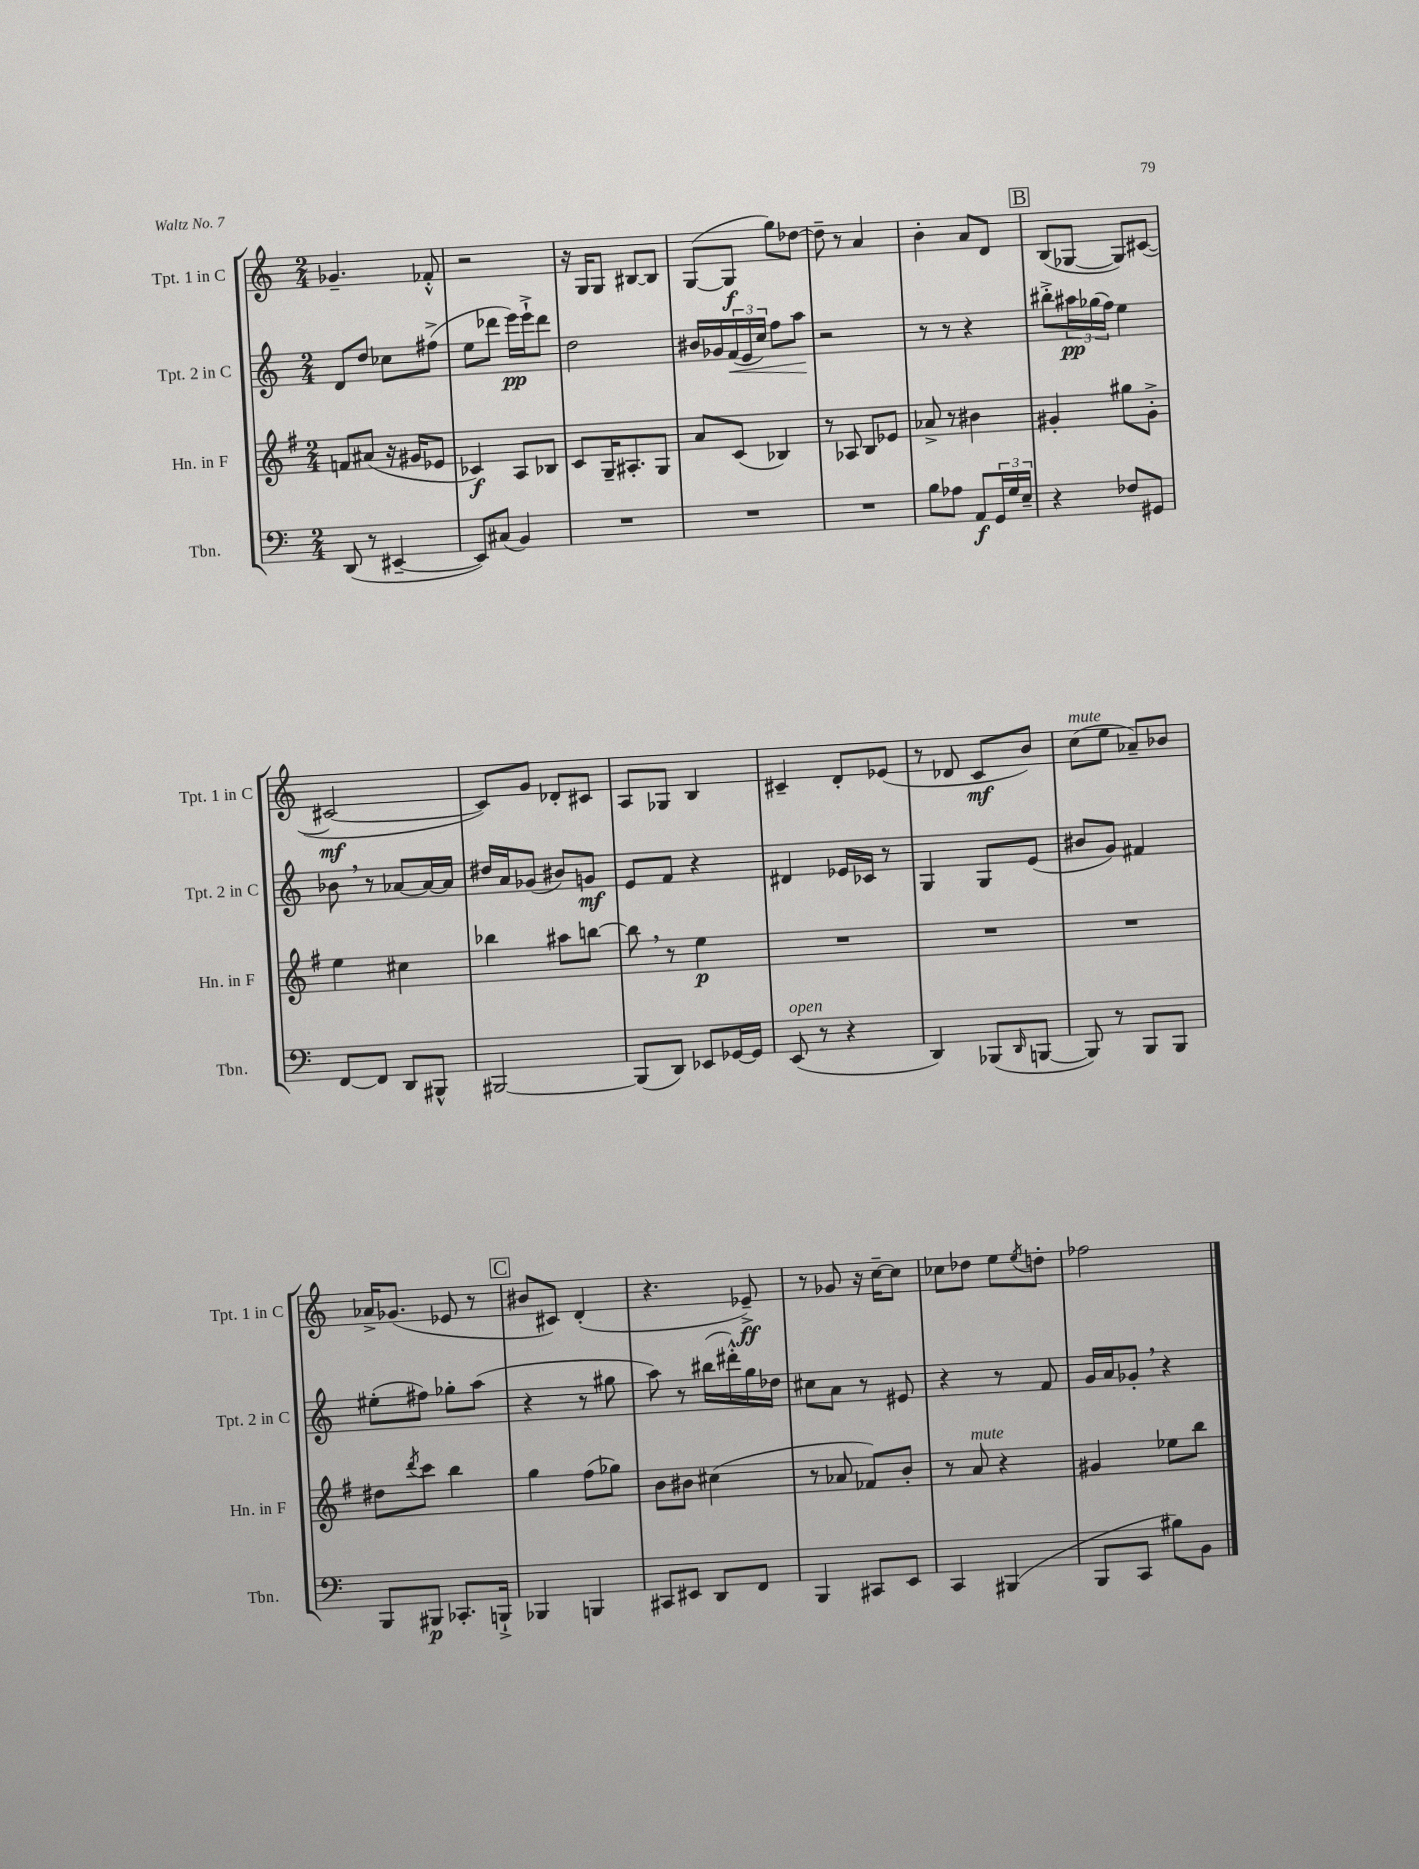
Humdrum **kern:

**kern	**kern	**kern	**kern
*staff4	*staff3	*staff2	*staff1
*clefF4	*clefG2	*clefG2	*clefG2
*k[]	*k[f#]	*k[]	*k[]
*M2/4	*M2/4	*M2/4	*M2/4
(8DD	8f	8d	4.g-~
8r	(8a#	8dd	.
[4EE#~	16r	8cc-	.
.	16g#	.	.
.	8e-	(8ff#^	8f-'^^
=	=	=	=
8EE#])	4c-)	8ee	2r
(8C#	.	8ddd-	.
4BB)	8A	16eee)	.
.	.	16eee`^	.
.	8B-	8ddd-	.
=	=	=	=
2r	8c	2dd	16r
.	.	.	16G
.	16G~	.	8G
.	8.A#'	.	.
.	.	.	[8B#
.	8G	.	8B#]
=	=	=	=
2r	8a	16b#	([8G
.	.	16g-	.
.	(8c	(24f	8G]
.	.	24e	.
.	.	24cc)	.
.	4B-)	8ff	8gg)
.	.	8aa	[8dd-
=	=	=	=
2r	8r	2r	8dd-~]
.	8A-	.	8r
.	8B	.	4a
.	8e-	.	.
=	=	=	=
8B	8a-^	8r	4b'
8A-	8r	8r	.
8AA	4b#	4r	8a
24GG	.	.	8d
24G	.	.	.
24E~	.	.	.
=	=	=	=
4r	4g#'	8bb#'^	(8B
.	.	24aa#	[8G-
.	.	(24gg-	.
.	.	24ff)	.
8F-	8gg#	4ee	8G-])
8GG#	8g#'^	.	([8c#
=	=	=	=
[8FF	4ee	8b-	2c#_
8FF]	.	8r	.
8DD	4cc#	[8a-	.
8BBB#^^	.	16a-_	.
.	.	16a-]	.
=	=	=	=
[2BBB#	4bb-	16dd#	8c#])
.	.	16a	.
.	.	(8g-	8g
.	8aa#	8b#)	8d-'
.	[8bb	8g	8c#
=	=	=	=
(8BBB#]	8bb]	8e	8A
8DD)	8r	8f	8G-
8EE-	4ee	4r	4B
[16GG-	.	.	.
16GG-]	.	.	.
=	=	=	=
(8EE	2r	4d#	4c#~
8r	.	.	.
4r	.	16e-	8d'
.	.	16c-	.
.	.	8r	(8e-
=	=	=	=
4DD)	2r	4G	8r
.	.	.	8d-
(8BBB-	.	8G	8c
16qqDD	.	.	.
[8BBB	.	(8e	8b)
=	=	=	=
8BBB])	2r	8b#	(8cc
8r	.	8g)	8ee
8BBB	.	4f#	8a-~)
8BBB	.	.	8b-
=	=	=	=
8BBB	8dd#	(8ee#'	16a-^
.	.	.	(8.g-
.	8qddd	.	.
8BBB#	8ccc	8ff#)	.
8.CC-'	4bb	8gg-'	8e-
.	.	(8aa	8r
16BBB`^	.	.	.
=	=	=	=
4BBB-	4gg	4r	8b#
.	.	.	8c#)
4BBB	(8ff#	8r	(4d'
.	8gg-)	8gg#	.
=	=	=	=
8CC#	8b	8aa)	4.r
8EE#	8b#	8r	.
8DD	(4cc#	(16bb#	.
.	.	16ddd#'^^)	.
8FF	.	16gg	8e-~^)
.	.	16dd-	.
=	=	=	=
4BBB	8r	8cc#	8r
.	8a-	8a	8g-
8CC#	8f-)	8r	16r
.	.	.	[16cc~
8EE	8b'	8e#	8cc]
=	=	=	=
4CC	8r	4r	8cc-
.	8a	.	8dd-
(4BBB#	4r	8r	8ee
.	.	.	8qee
.	.	8f	8dd'
=	=	=	=
8BBB	4g#	16g	2ff-
.	.	16a	.
8CC	.	8g-'	.
8B#)	8ee-	4r	.
8BB	8bb	.	.
==	==	==	==
*-	*-	*-	*-
